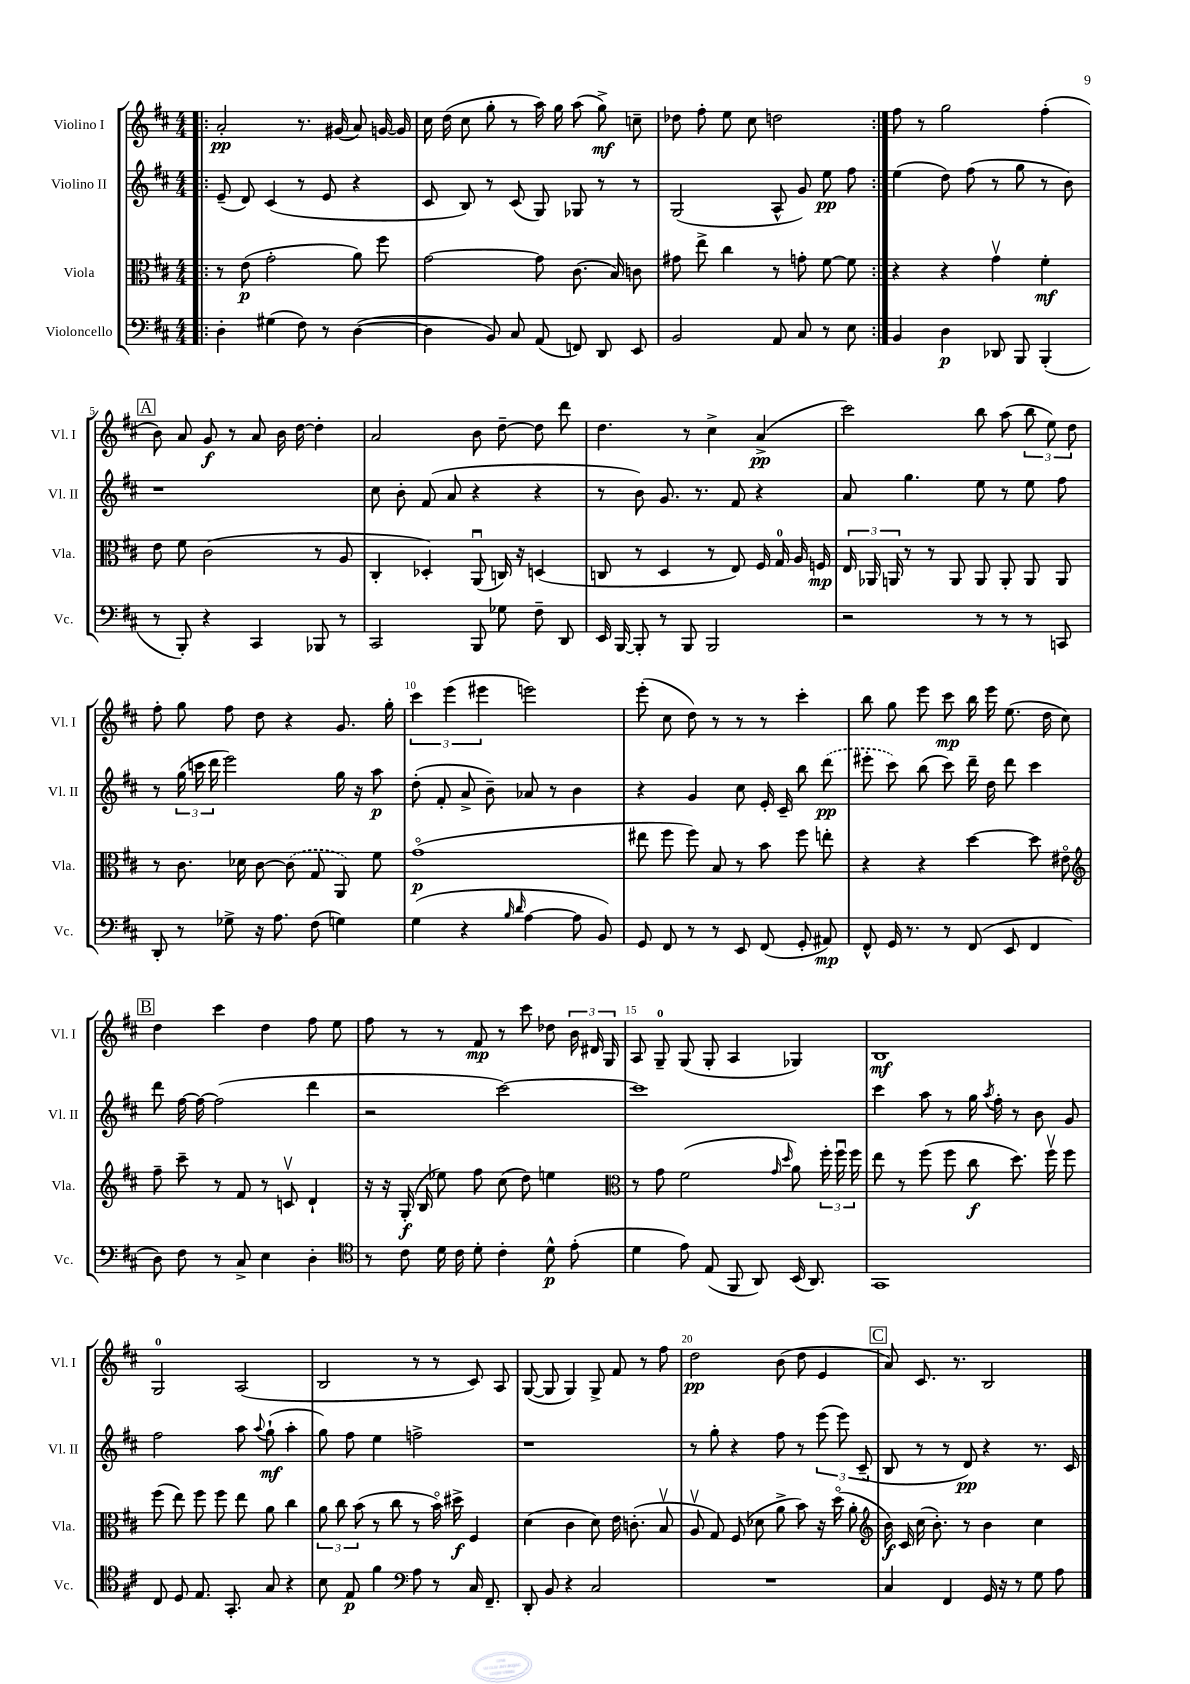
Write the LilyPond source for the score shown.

<<
\new StaffGroup <<
\new Staff = "s0" \with { instrumentName = "Violino I" shortInstrumentName = "Vl. I" } {
    \clef treble \key d \major \numericTimeSignature \time 4/4
    \autoBeamOff \repeat volta 2 { \bar ".|:" a'2-.\pp r8. gis'16( a'8) g'16~ g'16 |
    cis''16 d''16( cis''8 g''8-. r8 a''16) g''16 a''8( g''8->\mf) c''8-- |
    des''8 fis''8-. e''8 cis''8 d''2 | }
    fis''8 r8 g''2 fis''4-.( |
    \mark \markup { \box "A" } b'8) a'8 g'8\f r8 a'8 b'16 d''16~ d''4-. |
    a'2 b'8 d''8~-- d''8 d'''8 |
    d''4. r8 cis''4-> a'4->\pp( |
    cis'''2) b''8 a''8( \tuplet 3/2 { b''8 e''8) d''8 } |
    fis''8-. g''8 fis''8 d''8 r4 g'8. g''16-. |
    \tuplet 3/2 { cis'''4 e'''4( eis'''4 } e'''2) |
    e'''8-.( cis''8 d''8) r8 r8 r8 cis'''4-. |
    b''8 g''8 e'''8 cis'''8\mp b''16 e'''16 e''8.( d''16 cis''8) |
    \mark \markup { \box "B" } d''4 cis'''4 d''4 fis''8 e''8 |
    fis''8 r8 r8 fis'8\mp r8 cis'''8 des''8 \tuplet 3/2 { b'16 dis'16 g16 } |
    a8 g8-0-- g8( g8-. a4 ges4) |
    b1\mf |
    g2-0 a2( |
    b2 r8 r8 cis'8) a8 |
    g8~( g8 g4) g8-> fis'8 r8 fis''8 |
    d''2\pp b'8( d''8 e'4 |
    \mark \markup { \box "C" } a'8) cis'8. r8. b2 \bar "|." |
}
\new Staff = "s1" \with { instrumentName = "Violino II" shortInstrumentName = "Vl. II" } {
    \clef treble \key d \major \numericTimeSignature \time 4/4
    \autoBeamOff \repeat volta 2 { \bar ".|:" e'8--( d'8) cis'4( r8 e'8 r4 |
    cis'8 b8) r8 cis'8( g8) ges8 r8 r8 |
    g2( a8-^ g'8) e''8\pp fis''8 | }
    e''4( d''8) fis''8( r8 g''8 r8 b'8) |
    \mark \markup { \box "A" } r1 |
    cis''8 b'8-. fis'8( a'8 r4 r4 |
    r8 b'8) g'8. r8. fis'8 r4 |
    a'8 g''4. e''8 r8 e''8 fis''8 |
    r8 \tuplet 3/2 { g''16( c'''16 d'''16 } e'''2) g''16 r16 a''8\p |
    d''8-.( fis'8-. a'8-> b'8--) aes'8 r8 b'4 |
    r4 g'4 cis''8 e'16-. cis'16-- b''8 \once \slurDashed d'''8\pp( |
    eis'''8-. cis'''8) b''8( cis'''8) d'''16-- d''16 d'''8 cis'''4 |
    \mark \markup { \box "B" } d'''8 fis''16~ fis''16~ fis''2( d'''4 |
    r2 cis'''2~) |
    cis'''1 |
    cis'''4 a''8 r8 g''16 \acciaccatura { a''8 } fis''16-. r8 b'8 g'8 |
    fis''2 a''8 \appoggiatura { a''8 } g''8-!\mf( a''4-. |
    g''8) fis''8 e''4 f''2-> |
    r1 |
    r8 g''8-. r4 fis''8 r8 \tuplet 3/2 { e'''8( e'''8) cis'8--( } |
    \mark \markup { \box "C" } b8 r8 r8 d'8\pp) r4 r8. cis'16 \bar "|." |
}
\new Staff = "s2" \with { instrumentName = "Viola" shortInstrumentName = "Vla." } {
    \clef alto \key d \major \numericTimeSignature \time 4/4
    \autoBeamOff \repeat volta 2 { \bar ".|:" r8 e'8\p( g'2-. a'8) fis''8 |
    g'2~ g'8 cis'8.( b16) c'8 |
    gis'8 e''8-> cis''4 r8 g'8-. fis'8~ fis'8 | }
    r4 r4 g'4\upbow fis'4-.\mf |
    \mark \markup { \box "A" } e'8 fis'8 cis'2( r8 a8 |
    cis4-. des4-.) a,8\downbow( c16) r16 d4( |
    c8 r8 d4 r8 e8) fis16 g16-0 a16 f16\mp |
    \tuplet 3/2 { e16 aes,16 a,16 } r8 r8 a,8 a,8 a,8-. a,8 a,8 |
    r8 cis'8. des'16 cis'8~ \once \slurDashed cis'8( g8 a,8) fis'8 |
    g'1\flageolet\p( |
    eis''8 fis''8 fis''8) b8 r8 b'8 fis''8 e''8-. |
    r4 r4 d''4~ d''8 eis'8\flageolet |
    \mark \markup { \box "B" } \clef treble fis''8-- cis'''8-- r8 fis'8 r8 c'8\upbow d'4-! |
    r16 r16 g16-.\f( b16 ees''8) fis''8 cis''8( d''8) e''4 |
    \clef alto r8 g'8 fis'2( \grace { g'16 d''16 } a'8) \tuplet 3/2 { fis''16-. fis''16\downbow fis''16 } |
    e''8 r8 fis''8( fis''8 cis''8\f d''8.) fis''16\upbow fis''8 |
    fis''8( e''8) fis''8 fis''8 e''8 a'8 cis''4 |
    \tuplet 3/2 { a'8 cis''8 b'8( } r8 cis''8 r8 b'16\flageolet) dis''16->\f fis4 |
    d'4( cis'4 d'8) e'16 c'8.-.( b8\upbow |
    a8\upbow g8) fis8( des'8 a'8-> b'8) r16 d''16\flageolet( a'8-. |
    \mark \markup { \box "C" } \clef treble b'16\f) cis'16 cis''16( b'8.-.) r8 b'4 cis''4 \bar "|." |
}
\new Staff = "s3" \with { instrumentName = "Violoncello" shortInstrumentName = "Vc." } {
    \clef bass \key d \major \numericTimeSignature \time 4/4
    \autoBeamOff \repeat volta 2 { \bar ".|:" d4-. gis4( fis8) r8 d4~( |
    d4 b,8) cis8 a,8( f,8) d,8 e,8 |
    b,2 a,8 cis8 r8 e8 | }
    b,4 d4\p des,8 b,,8 b,,4-.( |
    \mark \markup { \box "A" } r8 b,,8-.) r4 cis,4 bes,,8 r8 |
    cis,2 b,,8 ges8 fis8-- d,8 |
    e,16 b,,16~ b,,8-. r8 b,,8 b,,2 |
    r2 r8 r8 r8 c,8 |
    d,8-. r8 ges8-> r16 a8. fis8( g4) |
    g4( r4 \grace { b16 d'16 } a4~ a8 b,8) |
    g,8 fis,8 r8 r8 e,8 fis,8( g,8-. ais,8\mp) |
    fis,8-^ g,16 r8. r8 fis,8( e,8 fis,4 |
    \mark \markup { \box "B" } d8) fis8 r8 cis8-> e4 d4-. |
    \clef tenor r8 cis'8 d'16 cis'16 d'8-. cis'4-. d'8-^\p e'8-.( |
    d'4 e'8) e8( fis,8 a,8) b,16( a,8.) |
    g,1 |
    cis8 d8 e8. g,8.-. g8 r4 |
    b8 e8\p fis'4 \clef bass a8 r8 cis16 fis,8.-- |
    d,8-. b,8 r4 cis2 |
    R1 |
    \mark \markup { \box "C" } cis4 fis,4 g,16 r16 r8 g8 a8 \bar "|." |
}
>>
>>
\layout { \context { \Score \override BarNumber.break-visibility = ##(#f #t #t) barNumberVisibility = #(every-nth-bar-number-visible 5) } }
